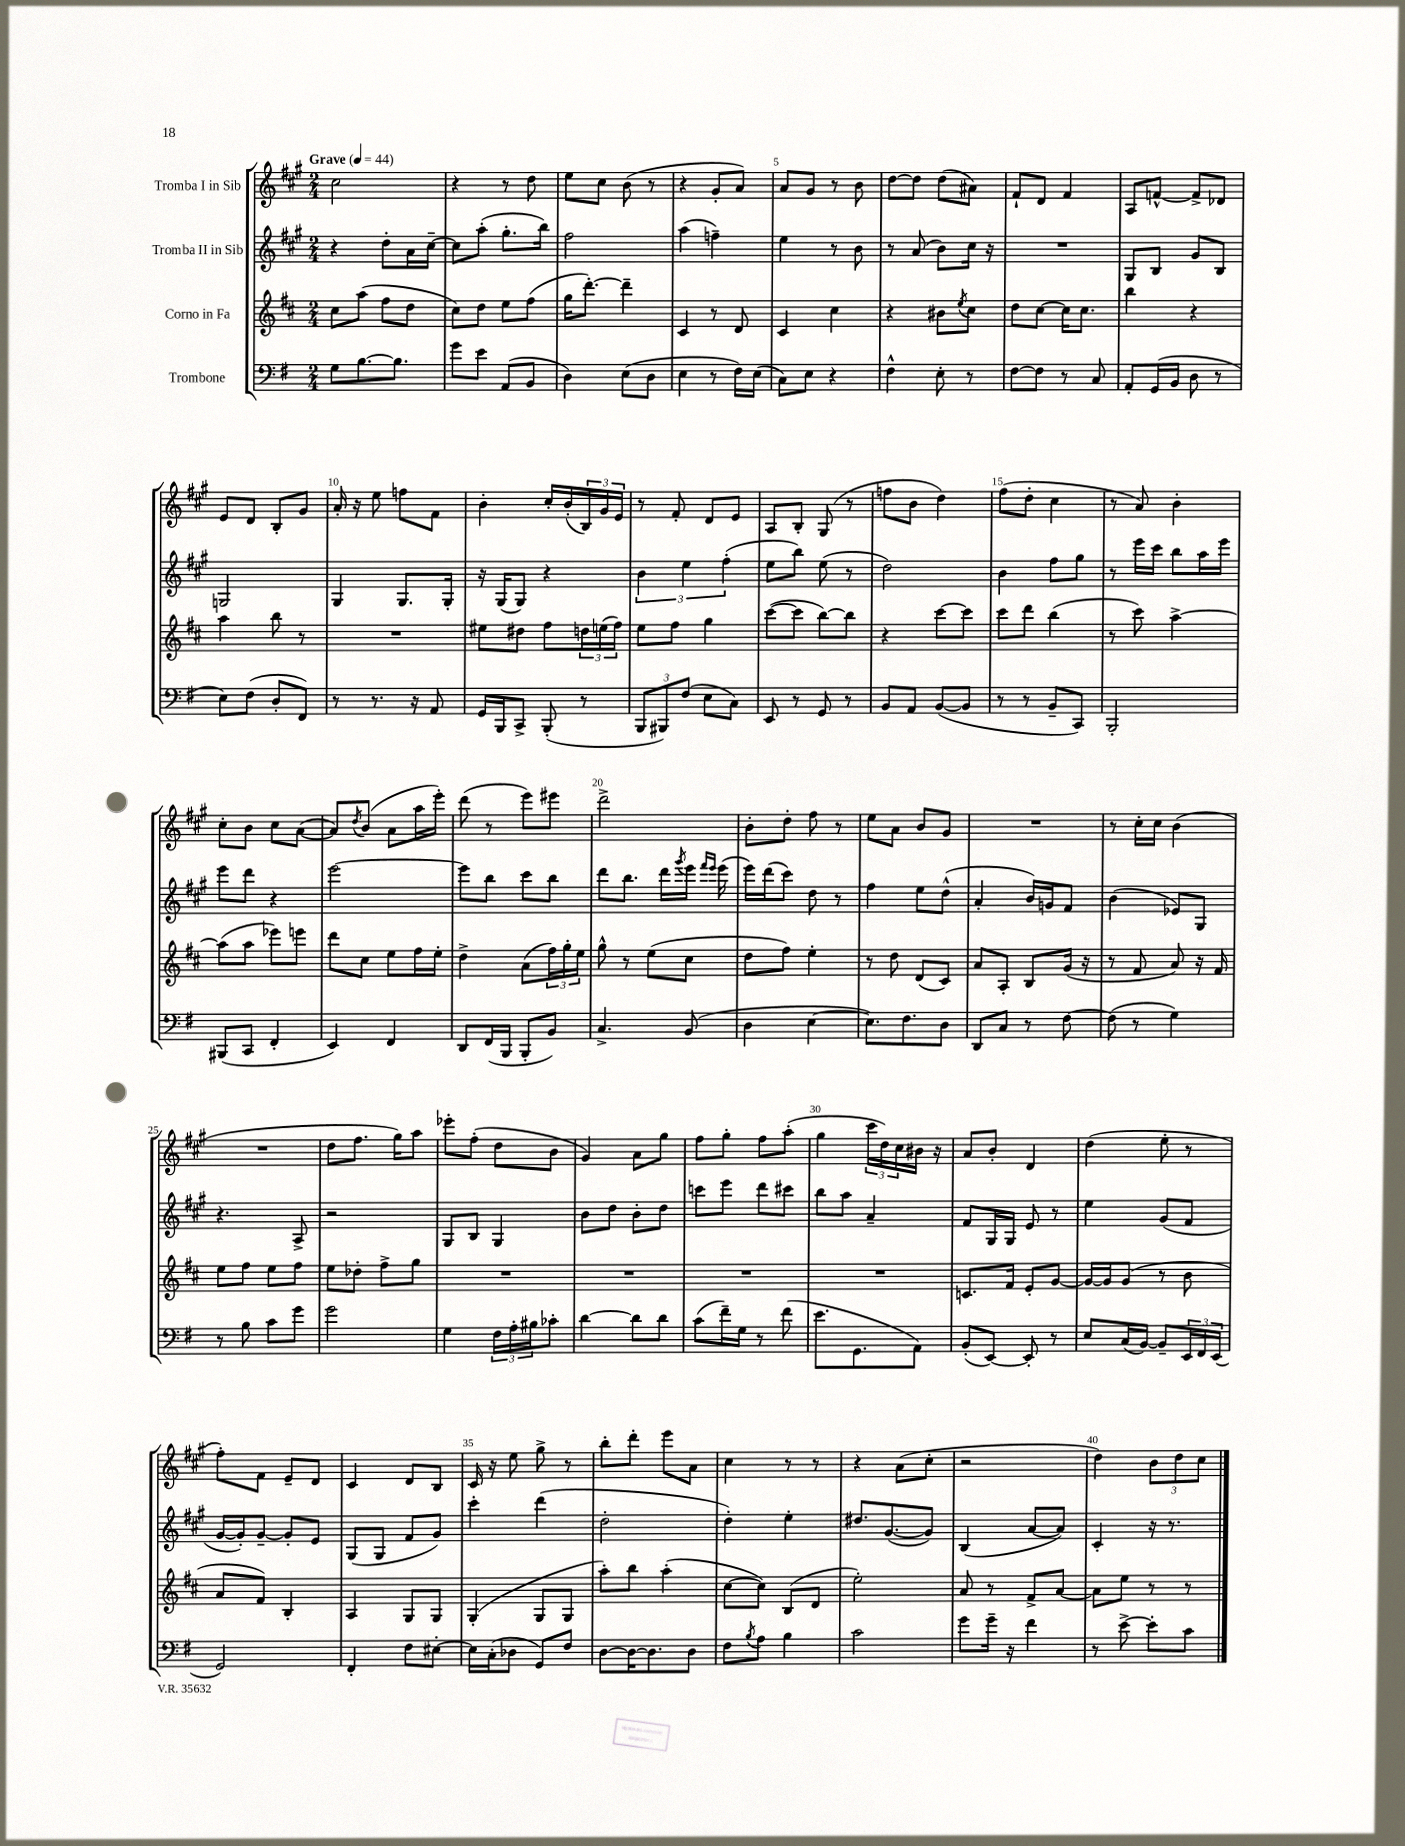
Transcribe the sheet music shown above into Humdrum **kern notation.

**kern	**kern	**kern	**kern
*staff4	*staff3	*staff2	*staff1
*clefF4	*clefG2	*clefG2	*clefG2
*k[f#]	*k[f#c#]	*k[f#c#g#]	*k[f#c#g#]
*M2/4	*M2/4	*M2/4	*M2/4
*MM44	*MM44	*MM44	*MM44
8G\L	8cc#\L	4r	2cc#\
[8.B\	(8aa\J	.	.
.	8ff#\L	8dd'\L	.
8.B\]J	.	.	.
.	8dd\J	16a\L	.
.	.	[16cc#~\JJ	.
=	=	=	=
8g\L	8cc#\L)	8cc#\]L	4r
8e\J	8dd\J	(8aa'\J	.
(8AA/L	8ee\L	8.gg#'\L	8r
8BB/J	(8ff#\J	.	8dd\
.	.	16bb\Jk)	.
=	=	=	=
4D\)	16gg\LK	2ff#\	8ee\L
.	[8.ddd'\J)	.	.
.	.	.	8cc#\J
(8E\L	4ddd~\]	.	(8b\
8D\J	.	.	8r
=	=	=	=
4E\	4c#/	(4aa\	4r
8r	8r	4ff~\)	8g#'/L
16F#\LL)	8d/	.	8a/J)
(16E\JJ	.	.	.
=	=	=	=
8C\L)	4c#/	4ee\	8a/L
8E\J	.	.	8g#/J
4r	4cc#\	8r	8r
.	.	8b\	8b\
=	=	=	=
4F#^^\	4r	8r	[8dd\L
.	.	(8a/	8dd\]J
8E'\	8b#\L	8b\L)	(8dd\L
.	8qee/	.	.
8r	8cc#\J	16cc#\Jk	8a#\J)
.	.	16r	.
=	=	=	=
[8F#\L	8dd\L	2r	8f#`/L
8F#\]J	[8cc#\J	.	8d/J
8r	16cc#\]LK	.	4f#/
.	8.cc#\J	.	.
8C/	.	.	.
=	=	=	=
8AA'/L	4bb\	8G#/L	8A/L
(16GG/L	.	8B/J	[8f^^/J
16BB/JJ	.	.	.
8D\	4r	8g#/L	8f^/]L
8r	.	8B/J	8d-/J
=	=	=	=
8E\L)	4aa\	2G/	8e/L
(8F#\J	.	.	8d/J
8D'/L	8bb\	.	8B'/L
8FF#/J)	8r	.	8g#/J
=	=	=	=
8r	2r	4G#/	16a'/
.	.	.	16r
8.r	.	.	8ee\
.	.	8.G#/L	8ff\L
16r	.	.	.
8AA/	.	.	8f#\J
.	.	16G#'/Jk	.
=	=	=	=
16GG/LL	8ee#\L	16r	4b'\
16BBB/J	.	(16G#/LK	.
8CC^/J	8dd#\J	8G#/J)	.
(8BBB'/	8ff#\L	4r	16cc#'/LL
.	.	.	(16b'/
8r	24dd\L	.	24B/)
.	(24ee\	.	24g#/
.	24ff#\JJ)	.	24e/JJ
=	=	=	=
12BBB/L	8ee\L	6b\	8r
12BBB#/)	.	.	.
.	8ff#\J	.	8f#'/
(12F#/J	.	6ee\	.
8E\L	4gg\	.	8d/L
.	.	(6ff#'\	.
8C\J)	.	.	8e/J
=	=	=	=
8EE/	([8ccc#\L	8ee\L	8A/L
8r	8ccc#\]J	8bb\J)	8B'/J
8GG/	[8bb\L)	(8ee\	(8G#/
8r	8bb\]J	8r	8r
=	=	=	=
8BB/L	4r	2dd\)	8ff\L
8AA/J	.	.	8b\J
([8BB/L	[8ccc#\L	.	4dd\)
8BB/]J	8ccc#\]J	.	.
=	=	=	=
8r	8ccc#\L	4b\	(8ff#\L
8r	8ddd\J	.	8dd'\J
8BB~/L	(4bb\	8ff#\L	4cc#\
8CC/J)	.	8gg#\J	.
=	=	=	=
2BBB'/	8r	8r	8r
.	8ccc#\)	16eee\LL	8a/)
.	.	16ccc#\JJ	.
.	[4aa^\	8bb\L	4b'\
.	.	16aa\L	.
.	.	16eee\JJ	.
=	=	=	=
(8BBB#/L	(8aa\]L	8eee\L	8cc#'\L
8CC/J	8aa\J	8ddd\J	8b\J
4FF#'/	8eee-\L)	4r	8cc#\L
.	8eee\J	.	([8a\J
=	=	=	=
4EE/)	8ddd\L	[2eee\	8a/]L)
.	.	.	8qdd/
.	8cc#\J	.	(8b/J
4FF#/	8ee\L	.	8a\L
.	16ff#\L	.	16aa\L
.	16ee'\JJ	.	16eee'\JJ)
=	=	=	=
8DD/L	4dd^\	8eee\]L	(8ddd\
(16FF#/L	.	8bb\J	8r
16BBB/JJ	.	.	.
8BBB'/L	(8a\L	8ccc#\L	8eee\L)
8BB/J)	24ff#\L)	8bb\J	8eee#\J
.	24gg'\	.	.
.	24ee\JJ	.	.
=	=	=	=
4.C^/	8gg^^\	8ddd\L	2ddd^\
.	8r	8.bb\J	.
.	(8ee\L	.	.
.	.	16ddd\LL	.
.	.	8qggg#/	.
(8BB/	8cc#\J	16eee\JJ	.
.	.	16qqfff#/LL	.
.	.	16qqeee/JJ	.
.	.	(16eee\	.
=	=	=	=
4D\	8dd\L	16eee\LL)	8b'\L
.	.	(16ddd\J	.
.	8ff#\J)	8ccc#\J)	8dd'\J
[4E\	4ee'\	8dd\	8ff#\
.	.	8r	8r
=	=	=	=
8.E\]L)	8r	4ff#\	8ee\L
.	8dd\	.	8a\J
8.F#\	.	.	.
.	(8d/L	8ee\L	8b/L
8D\J	8c#/J)	(8dd^^\J	8g#/J
=	=	=	=
8DD/L	8a/L	4a'/	2r
8C/J	8A'/J	.	.
8r	8B/L	16b/LL)	.
.	.	16g/J	.
[8F#\	(16g/Jk	8f#/J	.
.	16r	.	.
=	=	=	=
(8F#\]	8r	(4b\	8r
8r	8f#/	.	16cc#'\LL
.	.	.	16cc#\JJ
4G\)	8a/)	8e-/L)	(4b\
.	16r	8G#/J	.
.	16f#/	.	.
=	=	=	=
8r	8ee\L	4.r	2r
8B\	8ff#\J	.	.
8c\L	8ee\L	.	.
8g\J	8ff#\J	8A^/	.
=	=	=	=
2g\	8ee\L	2r	8dd\L
.	8dd-'\J	.	8.ff#\J
.	8ff#^\L	.	.
.	.	.	16gg#\LK)
.	8gg\J	.	8aa\J
=	=	=	=
4G\	2r	8G#/L	8eee-'\L
.	.	8B/J	(8ff#'\J
24F#\LL	.	4G#/	8dd\L
24A'\	.	.	.
24B#\J	.	.	.
8c-'\J	.	.	8b\J
=	=	=	=
[4d\	2r	8b\L	4g#/)
.	.	8dd\J	.
8d\]L	.	8b'\L	8a\L
8d\J	.	8dd\J	8gg#\J
=	=	=	=
(8c\L	2r	8ccc\L	8ff#\L
16f#~\L)	.	8eee\J	8gg#'\J
16G\JJ	.	.	.
8r	.	8ddd\L	8ff#\L
(8f#\	.	8ccc#\J	(8aa'\J
=	=	=	=
8.e\L	2r	8bb\L	4gg#\
.	.	8aa\J	.
8.GG\	.	.	.
.	.	4a~/	24ccc#\LL
.	.	.	24dd\)
.	.	.	24cc#\
8AA\J)	.	.	16b#\JJ
.	.	.	16r
=	=	=	=
(8BB'/L	8.c/L	8f#/L	8a/L
[8EE/J)	.	16G#/L	8b'/J
.	16f#/Jk	16G#/JJ	.
8EE'/]	8e'/L	8e/	4d/
8r	[8g/J	8r	.
=	=	=	=
8E/L	16g/_LL	4ee\	(4dd\
.	16g/]J	.	.
(16C/L	(8g/J	.	.
[16BB/JJ)	.	.	.
8BB~/]L	8r	(8g#/L	8ee'\
24EE/L	8b\	8f#/J	8r
24FF#/	.	.	.
(24EE/JJ	.	.	.
=	=	=	=
2GG/)	8a/L	[16g#/LL	8ff#'\L)
.	.	16g#'/]J)	.
.	8f#/J)	[8g#~/J	8f#\J
.	4B'/	8g#'/]L	8e~/L
.	.	8e/J	8d/J
=	=	=	=
4FF#'/	4A/	(8G#/L	4c#/
.	.	8G#/J	.
8F#\L	8G/L	8f#/L	8d/L
[8E#'\J	8G/J	8g#/J)	8B/J
=	=	=	=
16E#\]LL	(4G'/	4ccc#'\	16c#/
(16C'\J	.	.	16r
8D-\J	.	.	8ee\
8GG/L)	8G/L	(4ddd\	8gg#^\
8F#/J	8G/J	.	8r
=	=	=	=
[8D\L	8aa'\L)	2dd'\	8bb'\L
16D\_K	8bb\J	.	8ddd'\J
8.D\]	.	.	.
.	(4aa'\	.	8eee\L
8D\J	.	.	8a\J
=	=	=	=
8F#\L	[8cc#\L	4dd'\)	4cc#\
8qB/	.	.	.
8A\J	8cc#\]J)	.	.
4B\	(8B/L	4ee'\	8r
.	8d/J	.	8r
=	=	=	=
2c\	2ee'\)	8.dd#/L	4r
.	.	([8.g#/	.
.	.	.	(8a\L
.	.	8g#/]J)	8cc#'\J
=	=	=	=
8g\L	8a/	(4B/	2r
16g~\Jk	8r	.	.
16r	.	.	.
4f#\	8f#^/L	[8a/L	.
.	[8a/J	8a/]J)	.
=	=	=	=
8r	8a\]L	4c#'/	4dd\)
[8e^\	8ee\J	.	.
8e'\]L	8r	16r	12b\L
.	.	8.r	.
.	.	.	12dd\
8c\J	8r	.	.
.	.	.	12cc#\J
==	==	==	==
*-	*-	*-	*-
